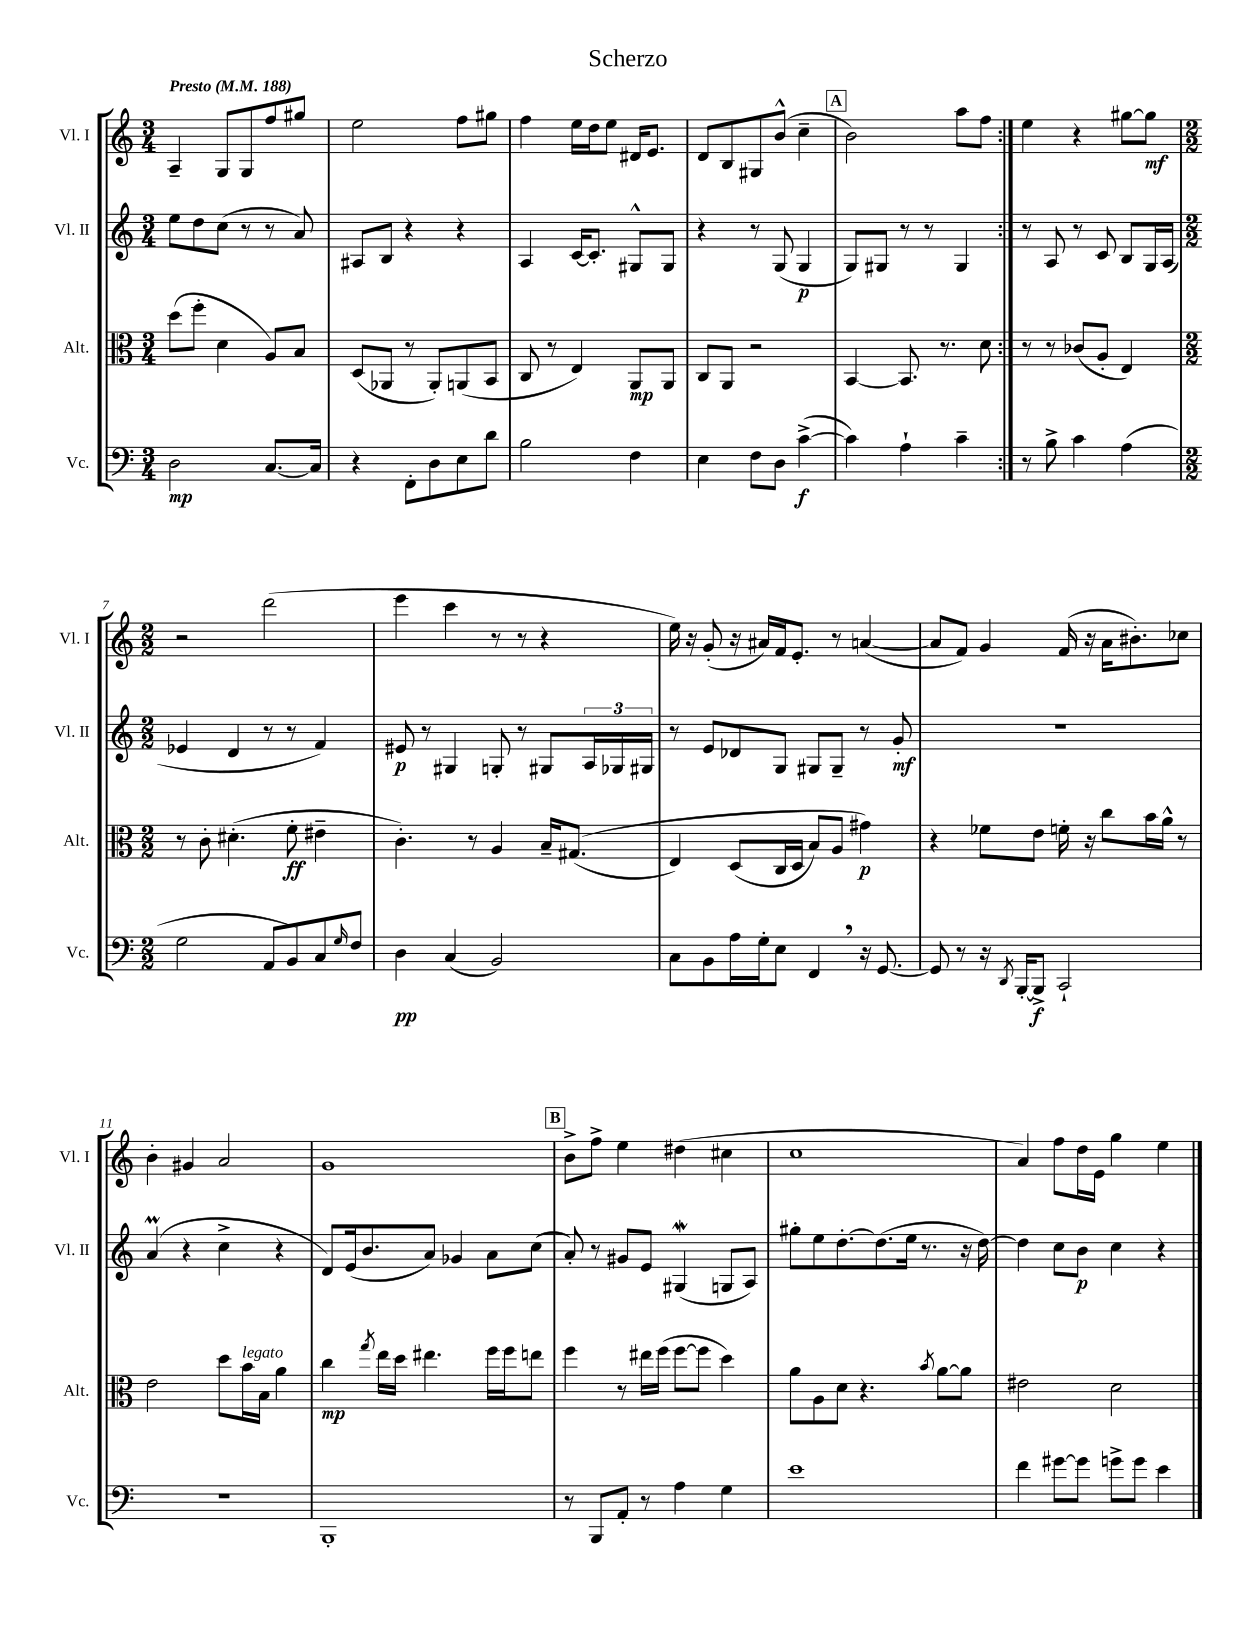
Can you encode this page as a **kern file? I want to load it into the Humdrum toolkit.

**kern	**dynam	**kern	**dynam	**kern	**dynam	**kern	**dynam
*part4	*part4	*part3	*part3	*part2	*part2	*part1	*part1
*staff4	*staff4	*staff3	*staff3	*staff2	*staff2	*staff1	*staff1
*I"Vc.	*	*I"Alt.	*	*I"Vl. II	*	*I"Vl. I	*
*I'Vc.	*	*I'Alt.	*	*I'Vl. II	*	*I'Vl. I	*
*clefF4	*	*clefC3	*	*clefG2	*	*clefG2	*
*k[]	*	*k[]	*	*k[]	*	*k[]	*
*M3/4	*	*M3/4	*	*M3/4	*	*M3/4	*
*MM188	*	*MM188	*	*MM188	*	*MM188	*
=1	=1	=1	=1	=1	=1	=1	=1
!	!	!	!	!	!	!LO:TX:a:B:t=Presto	!
2D\	mp	(8dd\L	.	8ee\L	.	4A~/	.
.	.	8ff'\J	.	8dd\	.	.	.
.	.	4d\	.	(8cc\J	.	8G/L	.
.	.	.	.	8r	.	8G/	.
[8.C/L	.	8A/L)	.	8r	.	8ff/	.
.	.	8B/J	.	8a/)	.	8gg#X/J	.
16C/Jk]	.	.	.	.	.	.	.
=2	=2	=2	=2	=2	=2	=2	=2
4r	.	(8D/L	.	8A#X/L	.	2ee\	.
.	.	8AA-X/J	.	8B/J	.	.	.
8FF'\L	.	8r	.	4r	.	.	.
8D\	.	8AA-'/L)	.	.	.	.	.
8E\	.	(8AAn/	.	4r	.	8ff\L	.
8d\J	.	8BB/J	.	.	.	8gg#X\J	.
=3	=3	=3	=3	=3	=3	=3	=3
2B\	.	8C/	.	4A/	.	4ff\	.
.	.	8r	.	.	.	.	.
.	.	4E/)	.	[16c/KL	.	16ee\LL	.
.	.	.	.	8.c'/J]	.	16dd\J	.
.	.	.	.	.	.	8ee\J	.
4F\	.	8AA/L	mp	8G#X^^/L	.	16d#X/KL	.
.	.	.	.	.	.	8.e/J	.
.	.	8AA/J	.	8G#/J	.	.	.
=4	=4	=4	=4	=4	=4	=4	=4
4E\	.	8C/L	.	4r	.	8d/L	.
.	.	8AA/J	.	.	.	8B/	.
8F\L	.	2r	.	8r	.	8G#X/	.
8D\J	.	.	.	(8G/	.	(8b^^/J	.
([4c^\	f	.	.	4G/	p	4cc~\	.
!!LO:REH:place=s1:t=A
=5	=5	=5	=5	=5	=5	=5	=5
4c\])	.	[4BB/	.	8G/L)	.	2b\)	.
.	.	.	.	8G#X/J	.	.	.
4A`\	.	8.BB/]	.	8r	.	.	.
.	.	.	.	8r	.	.	.
.	.	8.r	.	.	.	.	.
4c~\	.	.	.	4G#/	.	8aa\L	.
.	.	8d\	.	.	.	8ff\J	.
=6:|!	=6:|!	=6:|!	=6:|!	=6:|!	=6:|!	=6:|!	=6:|!
8r	.	8r	.	8r	.	4ee\	.
8B^\	.	8r	.	8A/	.	.	.
4c\	.	(8c-X/L	.	8r	.	4r	.
.	.	8A'/J	.	8c/	.	.	.
(4A\	.	4E/)	.	8B/L	.	[8gg#X\L	.
.	.	.	.	16G/L	.	8gg#\J]	mf
.	.	.	.	(16A/JJ	.	.	.
!!LO:LB:g=z
=7	=7	=7	=7	=7	=7	=7	=7
*M2/2	*	*M2/2	*	*M2/2	*	*M2/2	*
2G\	.	8r	.	4e-X/	.	2r	.
.	.	8c'\	.	.	.	.	.
.	.	(4.d#X'\	.	4d/	.	.	.
8AA/L	.	.	.	8r	.	(2ddd\	.
8BB/)	.	8f'\	ff	8r	.	.	.
8C/	.	4e#X~\	.	4f/)	.	.	.
16qqG/	.	.	.	.	.	.	.
8F/J	.	.	.	.	.	.	.
=8	=8	=8	=8	=8	=8	=8	=8
4D\	pp	4.c'\)	.	8e#X/	p	4eee\	.
.	.	.	.	8r	.	.	.
(4C/	.	.	.	4G#X/	.	4ccc\	.
.	.	8r	.	.	.	.	.
2BB/)	.	4A/	.	8Gn'/	.	8r	.
.	.	.	.	8r	.	8r	.
.	.	16B~/KL	.	8G#X/L	.	4r	.
.	.	((8.G#X/J	.	.	.	.	.
.	.	.	.	24A/L	.	.	.
.	.	.	.	24G-X/	.	.	.
.	.	.	.	24G#X/JJ	.	.	.
=9	=9	=9	=9	=9	=9	=9	=9
8C\L	.	4E/)	.	8r	.	16ee\)	.
.	.	.	.	.	.	16r	.
8BB\	.	.	.	8e/L	.	(8g'/	.
16A\L	.	(8D/L	.	8d-X/	.	16r	.
16G'\J	.	.	.	.	.	16a#X/LL)	.
8E\J	.	16C/L	.	8G/J	.	16f/J	.
.	.	16D/JJ	.	.	.	8.e'/J	.
4FF,/	.	8B/L)	.	8G#X/L	.	.	.
.	.	8A/J	.	8G#~/J	.	8r	.
16r	.	4g#X\)	p	8r	.	([4an/	.
[8.GG/	.	.	.	.	.	.	.
.	.	.	.	8g'/	mf	.	.
=10	=10	=10	=10	=10	=10	=10	=10
8GG/]	.	4r	.	1r	.	8a/L]	.
8r	.	.	.	.	.	8f/J)	.
16r	.	8f-X\L	.	.	.	4g/	.
8qDD/	.	.	.	.	.	.	.
[16BBB'/KL	.	.	.	.	.	.	.
8BBB^/J]	f	8e\J	.	.	.	.	.
2CC`/	.	16fn'\	.	.	.	(16f/	.
.	.	16r	.	.	.	16r	.
.	.	8cc\L	.	.	.	16a\KL	.
.	.	.	.	.	.	8.b#X'\)	.
.	.	16b\L	.	.	.	.	.
.	.	16a^^\JJ	.	.	.	.	.
.	.	8r	.	.	.	8cc-X\J	.
!!LO:LB:g=z
=11	=11	=11	=11	=11	=11	=11	=11
1r	.	2e\	.	(4aM/	.	4b'\	.
.	.	.	.	4r	.	4g#X/	.
.	.	8dd\L	.	4cc^\	.	2a/	.
!	!	!LO:TX:a:i:t=legato	!	!	!	!	!
.	.	16b\L	.	.	.	.	.
.	.	16B\JJ	.	.	.	.	.
.	.	4a\	.	4r	.	.	.
=12	=12	=12	=12	=12	=12	=12	=12
1BBB'	.	4cc\	mp	8d/L)	.	1g	.
.	.	.	.	(16e/k	.	.	.
.	.	.	.	8.b/	.	.	.
.	.	8qgg/	.	.	.	.	.
.	.	16ee\LL	.	.	.	.	.
.	.	16dd\JJ	.	.	.	.	.
.	.	4.ee#X\	.	8a/J)	.	.	.
.	.	.	.	4g-X/	.	.	.
.	.	16ff\LL	.	8a\L	.	.	.
.	.	16ff\J	.	.	.	.	.
.	.	8een\J	.	(8cc\J	.	.	.
!!LO:REH:place=s1:t=B
=13	=13	=13	=13	=13	=13	=13	=13
8r	.	4ff\	.	8a'/)	.	8b^\L	.
8BBB/L	.	.	.	8r	.	8ff^\J	.
8AA'/J	.	8r	.	8g#X/L	.	4ee\	.
8r	.	16ee#X\LL	.	8e/J	.	.	.
.	.	(16ff\JJ	.	.	.	.	.
4A\	.	[8ff\L	.	(4G#XW/	.	(4dd#X\	.
.	.	8ff\J]	.	.	.	.	.
4G\	.	4dd\)	.	8Gn/L	.	4cc#X\	.
.	.	.	.	8A/J)	.	.	.
=14	=14	=14	=14	=14	=14	=14	=14
1e	.	8a\L	.	8gg#X'\L	.	1cc	.
.	.	8A\	.	8ee\	.	.	.
.	.	8d\J	.	[8.dd'\	.	.	.
.	.	4.r	.	.	.	.	.
.	.	.	.	(8.dd\]	.	.	.
.	.	.	.	16ee\Jk	.	.	.
.	.	.	.	8.r	.	.	.
.	.	8qb/	.	.	.	.	.
.	.	[8a\L	.	.	.	.	.
.	.	8a\J]	.	16r	.	.	.
.	.	.	.	[16dd\)	.	.	.
=15	=15	=15	=15	=15	=15	=15	=15
4f\	.	2e#X\	.	4dd\]	.	4a/)	.
[8g#X\L	.	.	.	8cc\L	.	8ff\L	.
8g#\J]	.	.	.	8b\J	p	16dd\L	.
.	.	.	.	.	.	16e\JJ	.
8gn^\L	.	2d\	.	4cc\	.	4gg\	.
8g\J	.	.	.	.	.	.	.
4e\	.	.	.	4r	.	4ee\	.
==	==	==	==	==	==	==	==
*-	*-	*-	*-	*-	*-	*-	*-
